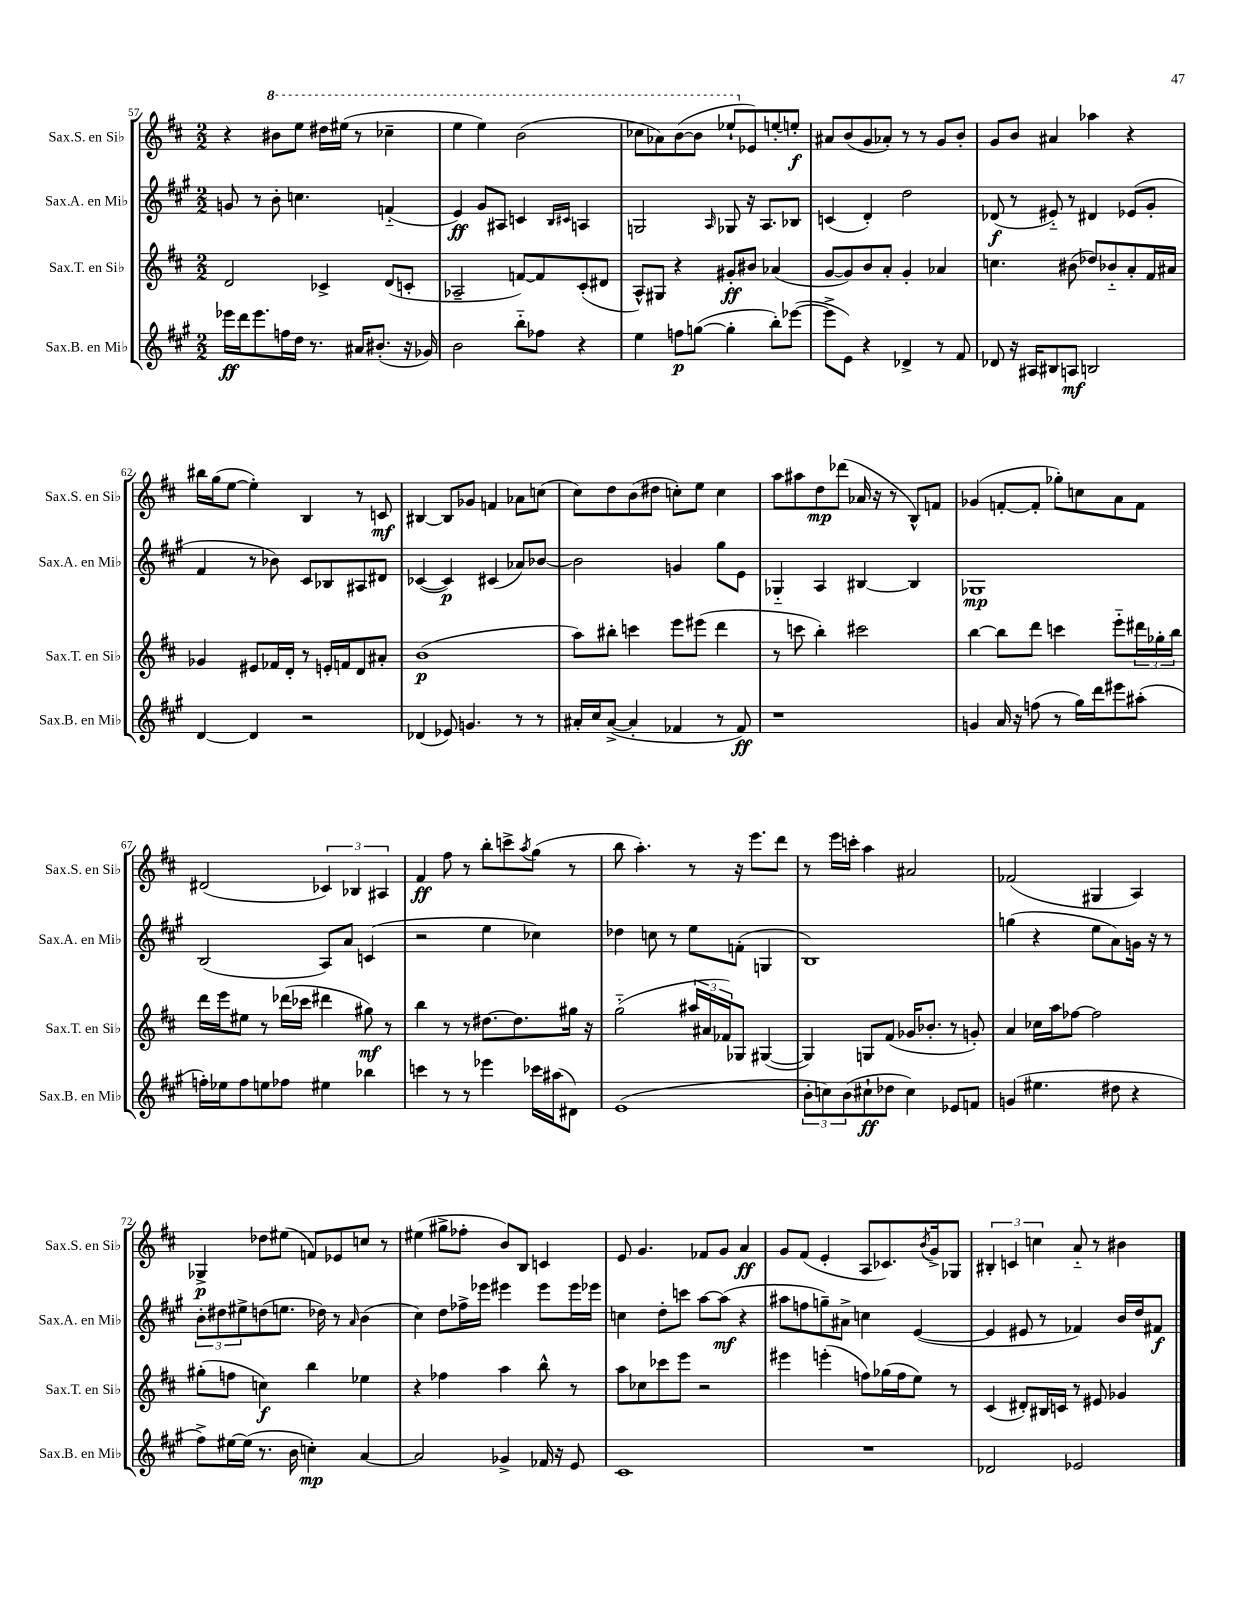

**kern	**dynam	**kern	**dynam	**kern	**dynam	**kern	**dynam
*part4	*part4	*part3	*part3	*part2	*part2	*part1	*part1
*staff4	*staff4	*staff3	*staff3	*staff2	*staff2	*staff1	*staff1
*I"Sax.B. en Mi♭	*	*I"Sax.T. en Si♭	*	*I"Sax.A. en Mi♭	*	*I"Sax.S. en Si♭	*
*I'Sax.B. en Mi♭	*	*I'Sax.T. en Si♭	*	*I'Sax.A. en Mi♭	*	*I'Sax.S. en Si♭	*
*clefG2	*	*clefG2	*	*clefG2	*	*clefG2	*
*k[f#c#g#]	*	*k[f#c#]	*	*k[f#c#g#]	*	*k[f#c#]	*
*M2/2	*	*M2/2	*	*M2/2	*	*M2/2	*
=57	=57	=57	=57	=57	=57	=57	=57
16eee-X\LL	ff	2d/	.	8gn/	.	4r	.
16ddd\J	.	.	.	.	.	.	.
8.eee-\	.	.	.	8r	.	.	.
*	*	*	*	*	*	*8va	*
.	.	.	.	8b'\	.	8bb#X\L	.
16ffn\L	.	.	.	.	.	.	.
16dd\JJ	.	.	.	4.ccn\	.	8eee\J	.
8.r	.	.	.	.	.	.	.
.	.	4c-X^/	.	.	.	16ddd#X\LL	.
.	.	.	.	.	.	(16eee#X\JJ	.
16a#X/KL	.	.	.	.	.	8r	.
(8.b#X'/J	.	.	.	.	.	.	.
.	.	(8d/L	.	(4fn/	.	4ccc-X~\	.
16r	.	8cn'/J	.	.	.	.	.
16g-X/)	.	.	.	.	.	.	.
=58	=58	=58	=58	=58	=58	=58	=58
2b\	.	2A-X~/	.	4e/)	ff	4eee\	.
.	.	.	.	8g#/L	.	4eee\)	.
.	.	.	.	8A#X/J	.	.	.
8bb\L	.	[8fn/L)	.	4cn/	.	(2bb\	.
8ff-X\J	.	8f/]	.	.	.	.	.
.	.	.	.	16qqB/LL	.	.	.
.	.	.	.	16qqc#X/JJ	.	.	.
4r	.	(8c#'/	.	4An/	.	.	.
.	.	8d#X/J	.	.	.	.	.
=59	=59	=59	=59	=59	=59	=59	=59
4ee\	.	8A^^/L)	.	2Gn/	.	8ccc-X\L	.
.	.	8G#X/J	.	.	.	8aa-X\)	.
8ffn\L	p	4r	.	.	.	([8bb\	.
([8ggn\J	.	.	.	.	.	8bb\J]	.
.	.	.	.	16qqA/	.	.	.
4gg'\]	.	8g#X'/L	ff	8G-X/	.	8eee-X`/L	.
*	*	*	*	*	*	*X8va	*
.	.	8b#X/J	.	16r	.	8e-X/)	.
.	.	.	.	8.A/L	.	.	.
8bb'\L)	.	(4a-X/	.	.	.	[8een'/	.
([8eee-X\J	.	.	.	8B-X/J	.	8een'/J]	f
=60	=60	=60	=60	=60	=60	=60	=60
8eee-^\L]	.	[8g/L	.	(4cn/	.	8a#X/L	.
8e\J)	.	8g/])	.	.	.	(8b/	.
4r	.	8b/	.	4d'/)	.	8g/	.
.	.	8a'/J	.	.	.	8a-X'/J)	.
4d-X^/	.	4g'/	.	2dd\	.	8r	.
.	.	.	.	.	.	8r	.
8r	.	4a-X/	.	.	.	8g/L	.
8f#/	.	.	.	.	.	8b'/J	.
=61	=61	=61	=61	=61	=61	=61	=61
8d-X/	.	4.ccn\	.	(8d-X/	f	8g/L	.
16r	.	.	.	8r	.	8b/J	.
16A#X/KL	.	.	.	.	.	.	.
8B#X/	.	.	.	8e#X/)	.	4a#X/	.
8An/J	mf	(8b#X\	.	8r	.	.	.
2Bn/	.	8dd-X/L)	.	4d#X/	.	4aa-X\	.
.	.	8b-X/	.	.	.	.	.
.	.	8a'/	.	(8e-X/L	.	4r	.
.	.	16f#/L	.	8g#'/J	.	.	.
.	.	16a#X/JJ	.	.	.	.	.
!!LO:LB:g=z
=62	=62	=62	=62	=62	=62	=62	=62
[4d/	.	4g-X/	.	4f#/	.	16bb#X\LL	.
.	.	.	.	.	.	(16gg\J	.
.	.	.	.	.	.	[8ee\J	.
4d/]	.	8e#X/L	.	8r	.	4ee'\])	.
.	.	16f-X/L	.	8b-X\)	.	.	.
.	.	16d'/JJ	.	.	.	.	.
2r	.	8r	.	8c#/L	.	4B/	.
.	.	16en'/LL	.	8B-X/	.	.	.
.	.	16fn/J	.	.	.	.	.
.	.	8d/	.	8A#X/	.	8r	.
.	.	8a#X'/J	.	8d#X/J	.	8cn/	mf
=63	=63	=63	=63	=63	=63	=63	=63
(4d-X/	.	(1b	p	([4c-X/	.	[4B#X/	.
8e-X/)	.	.	.	4c-/])	p	8B#/L]	.
4.gn/	.	.	.	.	.	8g-X/J	.
.	.	.	.	(4c#X/	.	4fn/	.
8r	.	.	.	8a-X/L)	.	8a-X\L	.
8r	.	.	.	[8b-X/J	.	(8ccn\J	.
=64	=64	=64	=64	=64	=64	=64	=64
16a#X'/LL	.	8aa\L)	.	2b-\]	.	8cc#\L)	.
16cc#/J	.	.	.	.	.	.	.
([8a#^/J	.	8bb#X'\J	.	.	.	8dd\	.
4a#'/]	.	4cccn\	.	.	.	(8b\	.
.	.	.	.	.	.	8dd#X\J	.
4f-X/	.	8eee\L	.	4gn/	.	8ccn'\L)	.
.	.	(8eee#X\J	.	.	.	8ee\J	.
8r	.	4ddd\	.	8gg#\L	.	4cc\	.
8f-/)	ff	.	.	8e\J	.	.	.
=65	=65	=65	=65	=65	=65	=65	=65
1r	.	8r	.	4G-X/	.	8aa\L	.
.	.	8cccn\	.	.	.	8aa#X\	.
.	.	4bb'\)	.	4A/	.	8dd\	mp
.	.	.	.	.	.	(8ddd-X\J	.
.	.	2ccc#X\	.	[4B#X/	.	16a-X/	.
.	.	.	.	.	.	16r	.
.	.	.	.	.	.	8r	.
.	.	.	.	4B#/]	.	8B^^/L)	.
.	.	.	.	.	.	8fn/J	.
=66	=66	=66	=66	=66	=66	=66	=66
4gn/	.	[4bb\	.	1G-X	mp	(4g-X/	.
16a/	.	8bb\L]	.	.	.	[8fn'/L	.
16r	.	.	.	.	.	.	.
(8ffn\	.	8ddd\J	.	.	.	8f'/J]	.
8r	.	4cccn\	.	.	.	8gg-X'\L)	.
16gg#\LL)	.	.	.	.	.	8ccn\	.
16ddd\J	.	.	.	.	.	.	.
8eee#X\	.	8eee\L	.	.	.	8a\	.
(8aa#X'\J	.	24ddd#X\L	.	.	.	8f\J	.
.	.	24gg-X'\	.	.	.	.	.
.	.	24bb\JJ	.	.	.	.	.
!!LO:LB:g=z
=67	=67	=67	=67	=67	=67	=67	=67
16ffn'\LL)	.	16ddd\LL	.	(2B/	.	(2d#X/	.
16ee-X\J	.	16eee\J	.	.	.	.	.
8ff\	.	8ee#X\J	.	.	.	.	.
8een\	.	8r	.	.	.	.	.
8ff-X\J	.	(16ddd-X\LL	.	.	.	.	.
.	.	16ccc-X\JJ	.	.	.	.	.
4ee#X\	.	4ddd#X\	.	8A/L)	.	6c-X/)	.
.	.	.	.	8a/J	.	.	.
.	.	.	.	.	.	6B-X/	.
4bb-X\	.	8gg#X\)	mf	(4cn/	.	.	.
.	.	.	.	.	.	6A#X/	.
.	.	8r	.	.	.	.	.
=68	=68	=68	=68	=68	=68	=68	=68
4cccn\	.	4bb\	.	2r	.	4f#/	ff
8r	.	8r	.	.	.	8ff#\	.
8r	.	8r	.	.	.	8r	.
4eee-X\	.	[8.dd#X\L	.	4ee\	.	8bb'\L	.
.	.	.	.	.	.	8cccn^\	.
.	.	8.dd#\]	.	.	.	.	.
.	.	.	.	.	.	8qaa/	.
16ccc-X\LL	.	.	.	4cc-X\)	.	(8gg\J	.
(16aa#X\J	.	.	.	.	.	.	.
8d#X\J)	.	16gg#X\Jk	.	.	.	8r	.
.	.	16r	.	.	.	.	.
=69	=69	=69	=69	=69	=69	=69	=69
(1e	.	(2gg\	.	4dd-X\	.	8bb\	.
.	.	.	.	.	.	4.aa'\)	.
.	.	.	.	8ccn\	.	.	.
.	.	.	.	8r	.	.	.
.	.	24aa#X/LL	.	8ee\L	.	8r	.
.	.	24a#X/	.	.	.	.	.
.	.	24f-X/J)	.	.	.	.	.
.	.	8G-X/J	.	(8fn'\J	.	16r	.
.	.	.	.	.	.	8.eee\L	.
.	.	([4G#X/	.	4Gn/	.	.	.
.	.	.	.	.	.	8ddd\J	.
=70	=70	=70	=70	=70	=70	=70	=70
12b'\L	.	4G#/])	.	1B)	.	8r	.
12ccn\)	.	.	.	.	.	.	.
.	.	.	.	.	.	16eee\LL	.
(12b\	.	.	.	.	.	.	.
.	.	.	.	.	.	16cccn'\JJ	.
8cc#X`\	ff	8Gn/L	.	.	.	4aa\	.
8dd-X\J	.	(8f#/J	.	.	.	.	.
4cc#\)	.	16g-X/KL	.	.	.	2a#X/	.
.	.	8.b-X'/J	.	.	.	.	.
8e-X/L	.	8r	.	.	.	.	.
8fn/J	.	8gn'/)	.	.	.	.	.
=71	=71	=71	=71	=71	=71	=71	=71
(4gn/	.	4a/	.	(4ggn\	.	(2f-X/	.
4.ee#X\	.	16cc-X\LL	.	4r	.	.	.
.	.	16aa\J	.	.	.	.	.
.	.	[8ff-X\J	.	.	.	.	.
.	.	2ff-\]	.	8ee\L	.	4G#X/	.
8dd#X\	.	.	.	8a\)	.	.	.
4r	.	.	.	16gn\Jk	.	4A/)	.
.	.	.	.	16r	.	.	.
.	.	.	.	8r	.	.	.
!!LO:LB:g=z
=72	=72	=72	=72	=72	=72	=72	=72
8ff#^\L)	.	(8gg#X'\L	.	12b'\L	.	4G-X^/	p
.	.	.	.	12dd#X\	.	.	.
[16ee#X\L	.	8ffn\J	.	.	.	.	.
.	.	.	.	12ee#X^\	.	.	.
(16ee#\JJ]	.	.	.	.	.	.	.
8.r	.	4ccn\)	f	(8ddn\	.	8dd-X\L	.
.	.	.	.	8.een\J	.	(8ee#X\J	.
16b\	.	.	.	.	.	.	.
4ccn'\)	mp	4bb\	.	.	.	8fn/L)	.
.	.	.	.	16dd-X\)	.	.	.
.	.	.	.	8r	.	8e-X/	.
.	.	.	.	16qqa/	.	.	.
[4a/	.	4ee-X\	.	(4b\	.	8ccn/J	.
.	.	.	.	.	.	8r	.
=73	=73	=73	=73	=73	=73	=73	=73
2a/]	.	4r	.	4cc#\)	.	(4ee#X\	.
.	.	4ff-X\	.	8dd\L	.	8gg#X^\L	.
.	.	.	.	16ff-X^\L	.	8ff-X'\J	.
.	.	.	.	16eee-X\JJ	.	.	.
4g-X^/	.	4aa\	.	4eee#X\	.	8b/L)	.
.	.	.	.	.	.	8B/J	.
16f-X/	.	8bb^^\	.	8eee#\L	.	4cn/	.
16r	.	.	.	.	.	.	.
8e/	.	8r	.	16eee#\L	.	.	.
.	.	.	.	16eee-X\JJ	.	.	.
=74	=74	=74	=74	=74	=74	=74	=74
1c#	.	8aa\L	.	4ccn\	.	8e/	.
.	.	8cc-X\	.	.	.	4.g/	.
.	.	8ccc-X\	.	8dd'\L	.	.	.
.	.	8eee\J	.	8cccn\J	.	.	.
.	.	2r	.	[8aa\L	.	8f-X/L	.
.	.	.	.	(8aa\J]	mf	8g/J	.
.	.	.	.	4r	.	4a/	ff
=75	=75	=75	=75	=75	=75	=75	=75
1r	.	4eee#X\	.	8aa#X\L	.	8g/L	.
.	.	.	.	8ffn\	.	(8f#/J	.
.	.	(4eeen'\	.	8ggn~\)	.	4e'/	.
.	.	.	.	8a#X^\J	.	.	.
.	.	8ffn\L)	.	4ccn\	.	8A/L	.
.	.	(16gg-X\L	.	.	.	8.c-X/)	.
.	.	16ff\J	.	.	.	.	.
.	.	8ee\J)	.	([4e/	.	.	.
.	.	.	.	.	.	8qb/	.
.	.	.	.	.	.	16g^/k	.
.	.	8r	.	.	.	8G-X/J	.
=76	=76	=76	=76	=76	=76	=76	=76
2d-X/	.	(4c#/	.	4e/]	.	6B#X'/	.
.	.	.	.	.	.	6cn/	.
.	.	8d#X'/L)	.	8e#X/	.	.	.
.	.	.	.	.	.	6ccn\	.
.	.	16B#X/L	.	8r	.	.	.
.	.	16cn/JJ	.	.	.	.	.
2e-X/	.	8r	.	4f-X/)	.	8a/	.
.	.	8e#X/	.	.	.	8r	.
.	.	4g-X/	.	16b/LL	.	4b#X\	.
.	.	.	.	16dd/J	.	.	.
.	.	.	.	8f#X/J	f	.	.
==	==	==	==	==	==	==	==
*-	*-	*-	*-	*-	*-	*-	*-
